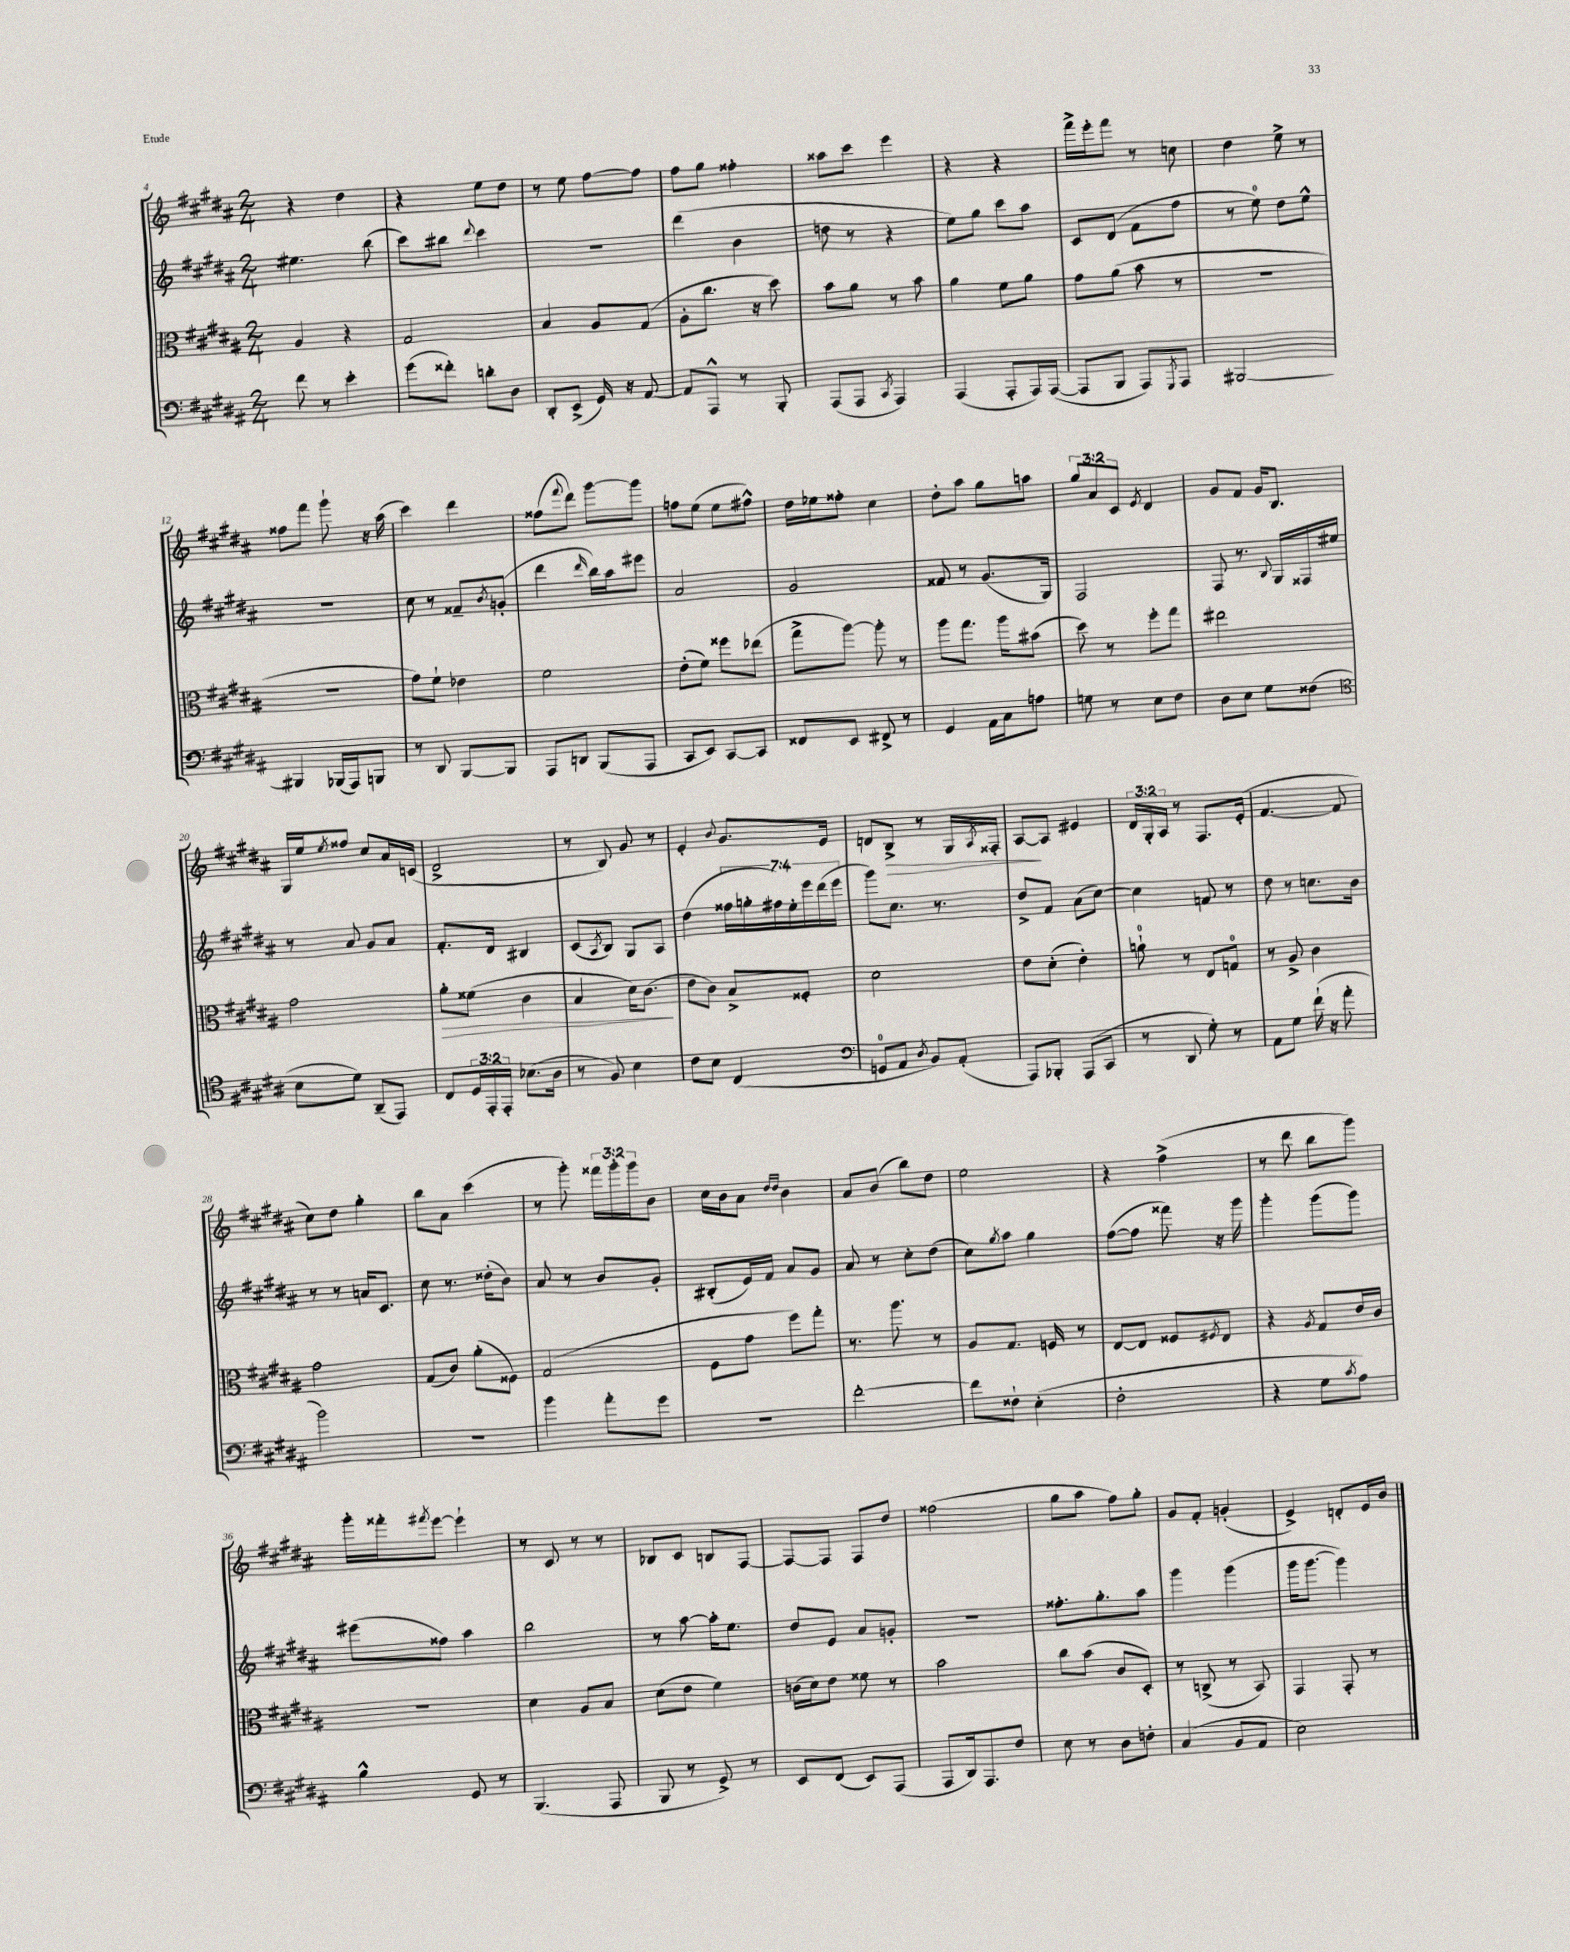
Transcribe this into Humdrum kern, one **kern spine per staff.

**kern	**kern	**kern	**kern
*staff4	*staff3	*staff2	*staff1
*clefF4	*clefC3	*clefG2	*clefG2
*k[f#c#g#d#a#]	*k[f#c#g#d#a#]	*k[f#c#g#d#a#]	*k[f#c#g#d#a#]
*M2/4	*M2/4	*M2/4	*M2/4
8f#\	4A#/	4.ee#\	4r
8r	.	.	.
4e'\	4r	.	4dd#\
.	.	(8bb\	.
=	=	=	=
(8g#\L	2G#/	8ccc#\L)	4r
8f##'\J)	.	8bb#\J	.
.	.	8qqddd#/	.
8d'\L	.	4ccc#\	8ee\L
8D#\J	.	.	8dd#\J
=	=	=	=
8DD#'/L	4B/	2r	8r
(8EE^/J	.	.	8ee\
16GG#/)	8A#/L	.	[8ff#\L
16r	.	.	.
[8AA#/	(8G#/J	.	8ff#\]J
=	=	=	=
8AA#/]L	8A#'\L	(4ddd#\	8ff#\L
8AAA#^^/J	8.cc#\J	.	8gg#\J
8r	.	4b\	4ff##'\
.	16r	.	.
8BBB'/	8dd#\)	.	.
=	=	=	=
(8AAA#/L	8b\L	8dd\	8aa##\L
8AAA#/J	8a#\J	8r	8ccc#\J
8qCC#/	.	.	.
4AAA#/)	8r	4r	4eee\
.	8b\	.	.
=	=	=	=
(4AAA#/	4a#\	8ee\L)	4r
.	.	8gg#\J	.
8AAA#'/L	8f#\L	8ccc#\L	4r
16AAA#/L)	8a#\J	8aa#\J	.
([16AAA#/JJ	.	.	.
=	=	=	=
8AAA#/]L	8g#\L	8c#/L	16fff#^\LL
.	.	.	16eee'\J
8BBB/J	(8a#\J	(8d#/J	8fff#\J
8AAA#/L)	8b\	8f#\L	8r
8qGGG#/	.	.	.
8AAA#/J	8r	8ff#\J	8cc\
=	=	=	=
[2BBB#/	2r	8r	4dd#\
.	.	8ee\)	.
.	.	8dd#\L	8ee^\
.	.	8ee^^\J	8r
=	=	=	=
4BBB#/]	2r	2r	8ff##\L
.	.	.	8fff#\J
(16BBB-/LL	.	.	8ggg#`\
16AAA#/J)	.	.	.
8BBB/J	.	.	16r
.	.	.	(16aa#\
=	=	=	=
8r	8g#\L)	8cc#\	4ccc#\)
8DD#/	8f#`\J	8r	.
[8BBB/L	4e-\	8f##~/L	4ddd#\
.	.	8qb/	.
8BBB/]J	.	(8g'/J	.
=	=	=	=
8AAA#/L	2f#\	4ddd#\	(8ff##\L
.	.	.	8qqfff#/
8DD/J	.	.	8ddd#\J)
.	.	16qqddd#/	.
(8BBB/L	.	16bb\LL)	[8ggg#\L
.	.	16aa#\J	.
8AAA#/J	.	8eee#\J	8ggg#\]J
=	=	=	=
8CC#/L	(8e'\L	2a#/	8ff\L
8EE/J)	8f#\J)	.	(8ee\J
[8CC#/L	8ff##\L	.	8ee\L
8CC#/]J	(8ee-\J	.	8ff#^^\J)
=	=	=	=
8FF##/L	8gg#^\L	2g#/	16dd#\LL
.	.	.	16ee-\J
8EE/J	[8aa#\J)	.	8ff##'\J
8FF#^/	8aa#'\]	.	4cc#\
8r	8r	.	.
=	=	=	=
4GG#/	8aa#\L	8f##/	8dd#'\L
.	8.gg#\J	8r	8aa#\J
16AA#\LL	.	(8.g#/L	8gg#\L
16C#\J	16aa#\LK	.	.
8A\J	(8b#\J	.	8aa\J
.	.	16G#/Jk)	.
=	=	=	=
8G\	8dd#\)	2F#/	12gg#/L
.	.	.	12a#/
8r	8r	.	.
.	.	.	12c#/J
.	.	.	8qe/
8E\L	8ff#'\L	.	4d#/
8F#\J	8gg#\J	.	.
=	=	=	=
8D#\L	2ee#\	8F#/	8g#/L
8E\J	.	8.r	8f#/J
8G#\L	.	.	16g#/LK
.	.	8qqB/	.
.	.	16G#/LL	8.B/J
(8F##\J	.	16F##/	.
.	.	16ee#/JJ	.
=	=	=	=
*clefC4	*	*	*
8B\L	2g#\	8r	16G#/LL
.	.	.	16ee/J
.	.	.	8qee/
8d#\J)	.	8a#/	8ff##/J
(8AA#~/L	.	8g#/L	8cc#/L
8EE/J)	.	8a#/J	16a#/L
.	.	.	(16c/JJ
=	=	=	=
8C#/L	8a#'\L	8.f#'/L	2d#^/
24D#/L	(8f##\J	.	.
24EE'/	.	.	.
.	.	16d#/Jk	.
24EE'/JJ	.	.	.
(8.B-\L	4c#\	4B#/	.
16A#\Jk	.	.	.
=	=	=	=
8r	4B/	(8c#/L	8r
.	.	8qA#/	.
8F#/)	.	8B/J)	8B/)
4B\	16d#\LK)	8G#/L	8g#/
.	(8.c#\J	.	.
.	.	8A#/J	8r
=	=	=	=
8c#\L	8e\L	(4dd#\	4e'/
8B\J	8c#\J)	.	.
.	.	.	8qqb/
(4C#/	8B^/L	28ff##\LL	8.g#/L
.	.	28gg'\	.
.	.	28ff#\)	.
.	.	28ee'\	.
.	8F##'/J	.	.
.	.	28eee\	.
.	.	(28ddd#\	.
.	.	.	16e/Jk
.	.	28eee\JJ	.
=	=	=	=
*clefF4	*	*	*
8GG/L	2d#\	8ggg#\L)	8d/L
8AA#/J	.	8.cc#\J	8B^/J
8qD#/	.	.	.
8BB/L)	.	.	8r
.	.	8.r	.
(8AA#'/J	.	.	16G#/LL
.	.	.	8qA#/
.	.	.	16F##'/JJ
=	=	=	=
8AAA#/L)	8e\L	8dd#^/L	[8A#/L
8BBB-'/J	(8d#'\J	8f#/J	8A#/]J
(8AAA#/L	4e'\)	(8a#\L	4e#/
8CC#/J	.	[8cc#\J)	.
=	=	=	=
8r	8a`\	4cc#\]	24d#/LL
.	.	.	24G#'/
.	.	.	24A#/JJ
8DD#/	8r	.	8r
8G#'\)	8E/L	8f/	8.F#/L
8r	8G/J	8r	.
.	.	.	(16e'/Jk
=	=	=	=
8AA#\L	8r	8dd#\	[4.f#/
8G#\J	8A#^/	8r	.
(16f#`\	4c#\	8.cc\L	.
16r	.	.	.
8a#'\	.	.	8f#/]
.	.	16b\Jk	.
=	=	=	=
2b\)	2g#\	8r	8cc#\L)
.	.	8r	8dd#\J
.	.	16a/LK	4gg#'\
.	.	8.c#/J	.
=	=	=	=
2r	(8G#/L	8cc#\	8bb\L
.	8c#/J)	8.r	8a#\J
.	(8a#'\L	.	(4ccc#\
.	.	(16dd##'\LK	.
.	8F##\J)	8b\J)	.
=	=	=	=
4b\	(2G#/	8a#/	8r
.	.	8r	8ggg#'\)
8a#'\L	.	8b/L	24fff##\LL
.	.	.	24ggg#'\
.	.	.	24ggg#\J
8g#\J	.	8g#'/J	8b\J
=	=	=	=
2r	8F#\L	(8B#'/L	16cc#\LL
.	.	.	16b\J
.	8g#\J	16e/L)	8a#\J
.	.	16f#/JJ	.
.	.	.	16qqdd#/LL
.	.	.	16qqdd#/JJ
.	8ff#\L)	8a#/L	4b\
.	8gg#'\J	8g#/J	.
=	=	=	=
[2f#'\	8.r	8a#/	8a#/L
.	.	8r	(8b/J
.	8.aa#\	.	.
.	.	8cc#'\L	8bb\L)
.	8r	(8dd#\J	8dd#\J
=	=	=	=
8f#\]L	8A#/L	8cc#\L)	2ee\
.	.	8qgg#/	.
8F##`\J	8.G#/J	8aa#\J	.
(4E'\	.	4gg#\	.
.	16F/	.	.
.	8r	.	.
=	=	=	=
2F#'\	[8E/L	([8ff#\L	4r
.	8E/]J	8ff#\]J	.
.	8F##/L	8fff##\)	(4ff#^\
.	8qF#/	.	.
.	8E/J	16r	.
.	.	16ggg#\	.
=	=	=	=
4r	4r	4ggg#'\	8r
.	.	.	8ddd#\
.	8qA#/	.	.
8G#\L	8G#/L	(8ggg#\L	8bb\L
8qc#/	.	.	.
8A#\J)	16e/L	8ggg#\J)	8ggg#\J)
.	16c#/JJ	.	.
=	=	=	=
4B^^\	2r	(8eee#\L	16ggg#'\LL
.	.	.	16fff##'\J
.	.	.	8qfff#/
.	.	8ff##\J)	[8eee\J
8GG#/	.	4aa#\	4eee`\]
8r	.	.	.
=	=	=	=
(4.BBB/	4d#\	2bb\	8r
.	.	.	8c#/
.	8A#/L	.	8r
8AAA#/	8B/J	.	8r
=	=	=	=
8BBB/	(8d#\L	8r	8B-/L
8r	8e\J	[8aa#\	8c#/J
8GG#^/)	4f#\)	16aa#'\]LK	8B/L
.	.	8.ee\J	.
8r	.	.	[8F#/J
=	=	=	=
8EE/L	(16c\LL	8dd#/L	8F#/_L
.	16d#\J)	.	.
(8FF#/J	8e\J	8e/J	8F#/]J
8EE/L)	8f##\	8a#/L	8F#/L
(8AAA#/J	8r	8g'/J	8dd#/J
=	=	=	=
8AAA#/L	2b\	2r	(2ff##\
16DD#/k)	.	.	.
8.AAA#/	.	.	.
8F#/J	.	.	.
=	=	=	=
8E\	8cc#\L	8.ff##'\L	8gg#\L
8r	(8b\J	.	8aa#\J
.	.	8.gg#'\	.
8D#\L	8c#/L	.	8ff#\L)
8F'\J	8D#'/J)	8aa#\J	8gg#'\J
=	=	=	=
(4C#/	8r	4ggg#\	8g#/L
.	(8C^/	.	8f#'/J
8BB/L	8r	(4ggg#\	(4g'/
8AA#/J	8BB/)	.	.
=	=	=	=
2E\)	4GG#/	16ggg#\LK	4e^/)
.	.	[8.ggg#\J	.
.	8GG#'/	4ggg#\])	8d'/L
.	8r	.	16e/L
.	.	.	16b/JJ
==	==	==	==
*-	*-	*-	*-
